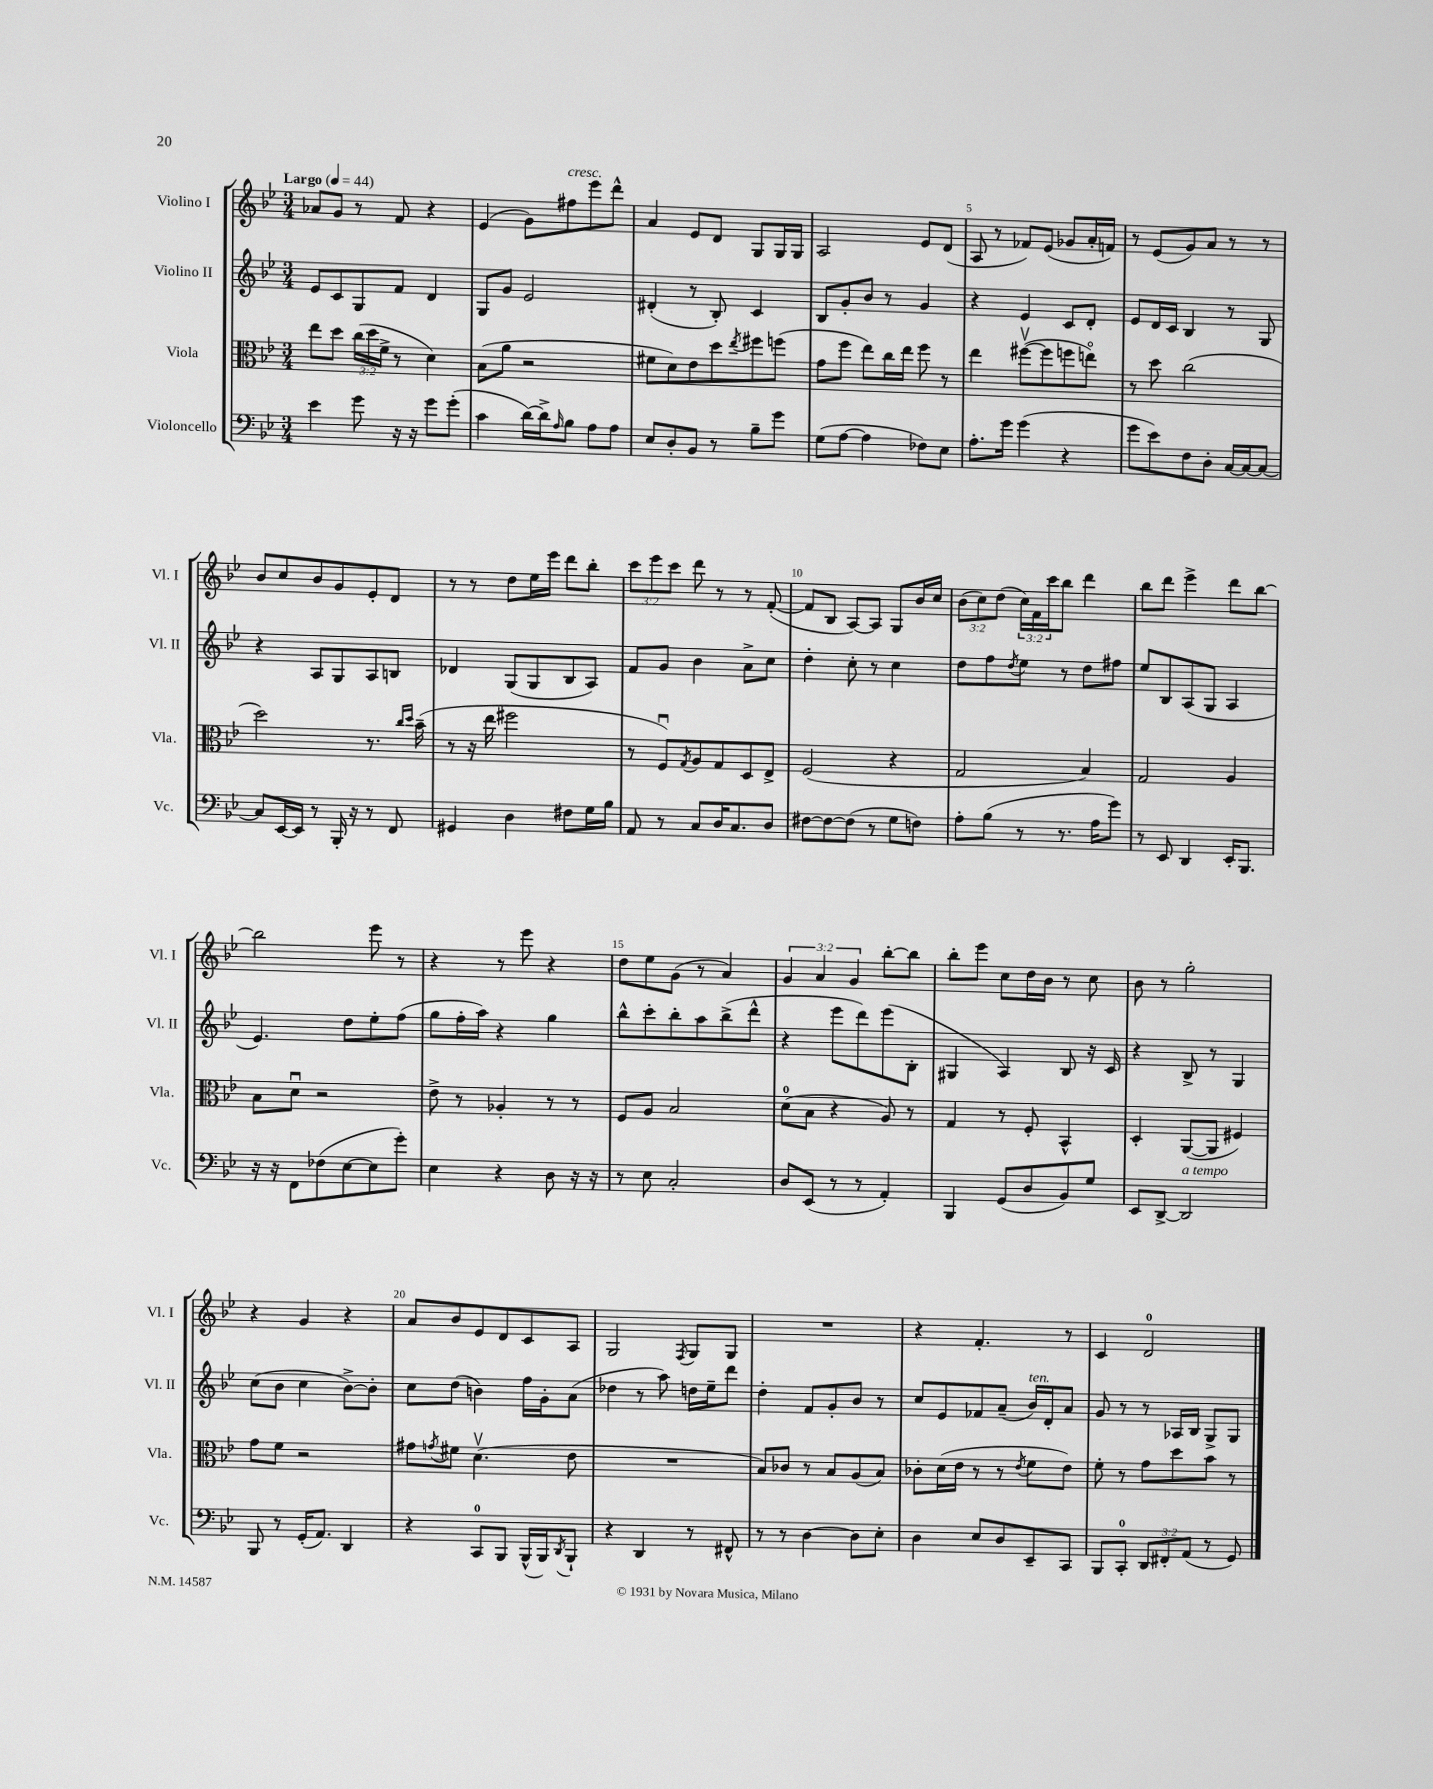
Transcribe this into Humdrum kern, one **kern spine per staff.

**kern	**kern	**kern	**kern
*part4	*part3	*part2	*part1
*staff4	*staff3	*staff2	*staff1
*I"Violoncello	*I"Viola	*I"Violino II	*I"Violino I
*I'Vc.	*I'Vla.	*I'Vl. II	*I'Vl. I
*clefF4	*clefC3	*clefG2	*clefG2
*k[b-e-]	*k[b-e-]	*k[b-e-]	*k[b-e-]
*M3/4	*M3/4	*M3/4	*M3/4
*MM44	*MM44	*MM44	*MM44
=1	=1	=1	=1
!	!	!	!LO:TX:a:B:t=Largo
4e-\	8ee-\L	8e-/L	8a-X/L
.	8dd\J	8c/	8g/J
8g\	(24cc\LL	8G/	8r
.	24dd\	.	.
.	24f^\JJ	.	.
16r	8r	8f/J	8f/
16r	.	.	.
8g\L	4d\)	4d/	4r
(8g'\J	.	.	.
=2	=2	=2	=2
4c\	(8B-\L	8G/L	(4e-/
.	8a\J	8g/J	.
[16d\LL)	2r	2e-/	8g\L)
16d^\J]	.	.	.
16qqA/	.	.	.
!	!	!	!LO:TX:a:i:t=cresc.
8B-\J	.	.	8ff#X\
8A\L	.	.	8eee-\
8A\J	.	.	8ddd^^\J
=3	=3	=3	=3
8E-/L	8f#X\L	(4d#X'/	4a/
8D'/	8d\)	.	.
8BB-/J	8e-\	8r	8e-/L
8r	8dd\	8B-'/)	8d/J
.	8qee-/	.	.
8B-~\L	8ff#X\	4c/	8G/L
8g\J	(8ffn\J	.	16G/L
.	.	.	16G/JJ
=4	=4	=4	=4
(8G\L	8g\L	8B-/L	2A/
[8A\J	8ff\J	8g'/	.
4A\]	8ee-\L)	8b-/J	.
.	16cc\L	8r	.
.	16ee-\JJ	.	.
8F-X\L)	8ff\	4g/	8e-/L
8E-\J	8r	.	(8d/J
=5	=5	=5	=5
8.A'\L	4ee-\	4r	8A/
.	.	.	8r
16g\Jk	.	.	.
(4g\	([8ff#Xv\L	4e-/	8f-X/L)
.	8ff#\]	.	(8e-/J
4r	8ffn\	8c/L	8g-X/L
.	8een\J)	8d'/J	16a'/L
.	.	.	16fn/JJ)
=6	=6	=6	=6
8g\L	8r	8e-/L	8r
8e-\)	8dd\	16d/L	(8e-/L
.	.	16c/JJ	.
8F\	(2cc\	4B-/	8g/)
8D'\J	.	.	8a/J
[16C/LL	.	8r	8r
16C/J_	.	.	.
8C/J_	.	8G/	8r
!!LO:LB:g=z
=7	=7	=7	=7
8C/L]	2dd\)	4r	8b-/L
[16EE-/L	.	.	8cc/
16EE-/JJ]	.	.	.
8r	.	8A/L	8b-/
16BBB-'/	.	8G/	8g/
16r	.	.	.
8r	8.r	8A/	8e-'/
8FF/	.	8Bn/J	8d/J
.	16qqcc/LL	.	.
.	16qqdd/JJ	.	.
.	(16b-~\	.	.
=8	=8	=8	=8
4GG#X/	8r	4d-X/	8r
.	16r	.	8r
.	16ee-\	.	.
4D\	2ff#X\	(8G/L	8dd\L
.	.	8G/	16ee-\L
.	.	.	16eee-\JJ
8F#X\L	.	8B-/	8ddd\L
16G\L	.	8A/J)	8bb-'\J
16B-\JJ	.	.	.
=9	=9	=9	=9
8AA/	8r	8f/L	12ccc\L
.	.	.	12eee-\
8r	8Fu/L)	8g/J	.
.	.	.	12ccc\J
.	8qG/	.	.
8C/L	8A/	4b-\	8ddd\
16D/K	8G/	.	8r
8.C/	.	.	.
.	8D/	8a^\L	8r
8D/J	8E-^/J	8cc\J	([8f'/
=10	=10	=10	=10
[8F#X\L	(2F/	4dd'\	8f/L]
8F#\_	.	.	8B-/J
(8F#\J]	.	8cc'\	[8A/L)
8r	.	8r	8A/J]
8G\L	4r	4cc\	8G/L
8Fn\J)	.	.	16b-/L
.	.	.	16cc/JJ
=11	=11	=11	=11
8A'\L	2G/	8dd\L	(12b-\L
.	.	.	12cc\)
(8B-\J	.	8ff\	.
.	.	.	(12dd\J
.	.	8qdd/	.
8r	.	8ee-\J	24cc\LL)
.	.	.	24f\
.	.	.	24ccc\J
8.r	.	8r	8bb-\J
.	4B-/)	8dd\L	4ddd\
16A\KL	.	.	.
8g\J)	.	8ff#X\J	.
=12	=12	=12	=12
8r	2G/	8ee-/L	8bb-\L
8EE-/	.	8B-/	8ddd\J
4DD/	.	(8A/	4eee-^\
.	.	8G/J	.
16EE-'/KL	4A/	4A/	8ddd\L
8.BBB-/J	.	.	.
.	.	.	[8bb-\J
!!LO:LB:g=z
=13	=13	=13	=13
16r	8B-\L	4.e-/)	2bb-\]
16r	.	.	.
8FF\L	8du\J	.	.
(8F-X\	2r	.	.
[8E-\	.	8dd\L	.
8E-\]	.	8ee-'\	8eee-\
8g'\J)	.	(8ff\J	8r
=14	=14	=14	=14
4E-\	8e-^\	8gg\L	4r
.	8r	16ff'\L	.
.	.	16aa\JJ)	.
4r	4A-X'/	4r	8r
.	.	.	8eee-\
8D\	8r	4gg\	4r
16r	8r	.	.
16r	.	.	.
=15	=15	=15	=15
8r	8F/L	8bb-^^\L	8dd\L
8E-\	8A/J	8ccc'\	8ee-\
2C'/	2B-/	8bb-'\	(8g\J
.	.	8aa\	8r
.	.	(8bb-^\	4a/)
.	.	8ddd^^\J	.
=16	=16	=16	=16
8D/L	(8d\L	4r	6g/
(8EE-/J	8B-\J	.	.
.	.	.	6a/
8r	4r	8eee-\L	.
.	.	.	6g/
8r	.	8ddd\)	.
4AA'/)	8A/)	(8eee-\	[8bb-'\L
.	8r	8B-'\J	8bb-\J]
=17	=17	=17	=17
4BBB-/	4G/	4G#X/	8bb-'\L
.	.	.	8eee-\J
(8GG/L	8r	4A/)	8cc\L
8D/	8F'/	.	16dd\L
.	.	.	16b-\JJ
8BB-/)	4BB-^^/	8B-/	8r
8G/J	.	16r	8cc\
.	.	16c/	.
=18	=18	=18	=18
8EE-/L	4D'/	4r	8b-\
[8DD^/J	.	.	8r
!LO:TX:a:i:t=a tempo	!	!	!
2DD/]	([8AA/L	8B-^/	2gg'\
.	8AA/J]	8r	.
.	4F#X/)	4G/	.
!!LO:LB:g=z
=19	=19	=19	=19
8BBB-/	8g\L	(8cc\L	4r
8r	8f\J	8b-\J	.
(16GG'/KL	2r	4cc\	4g/
8.AA/J)	.	.	.
4DD/	.	[8b-^\L)	4r
.	.	8b-'\J]	.
=20	=20	=20	=20
4r	8g#X\L	8cc\L	8a/L
.	8qgn/	.	.
.	8f#X\J	(8dd\J	8b-/
8CC/L	(4.dv\	4bn\)	8e-/
8BBB-/J	.	.	8d/
(16BBB-^^/LL	.	16ff\LL	8c/
16BBB-/J)	.	16g'\J	.
8qDD/	.	.	.
8BBB-`/J	8e-\	(8a\J	8A/J
=21	=21	=21	=21
4r	2.r	4dd-X\	2G/
4DD/	.	8r	.
.	.	8aa\)	.
.	.	.	8qF/
8r	.	16ddn\LL	8G/L
.	.	16ee-~\J	.
8FF#X^^/	.	8ddd\J	8G/J
=22	=22	=22	=22
8r	8B-/L)	4dd'\	2.r
8r	8c-X/J	.	.
[4D\	8r	8f/L	.
.	8B-/L	8g'/	.
8D\L]	(8A/	8b-/J	.
8E-'\J	8B-/J)	8r	.
=23	=23	=23	=23
4D\	8c-X'\L	8cc/L	4r
.	(16d\L	8e-/	.
.	16e-\JJ	.	.
8E-/L	8r	8f-X/	4.f'/
8D/	8r	(8a~/J	.
.	8qe-/	.	.
!	!	!LO:TX:a:i:t=ten.	!
8EE-~/	8f\L	16b-/LL)	.
.	.	16d'/J	.
8CC/J	8e-\J)	8a/J	8r
=24	=24	=24	=24
8BBB-/L	8f'\	8g/	4c/
8CC'/J	8r	8r	.
12DD/L	8g\L	8r	2d/
12FF#X'/	.	.	.
.	8dd\	16A-X/LL	.
(12AA/J	.	.	.
.	.	16B-/JJ	.
8r	8b-\J	8G^/L	.
8GG/)	8r	8G/J	.
==	==	==	==
*-	*-	*-	*-
